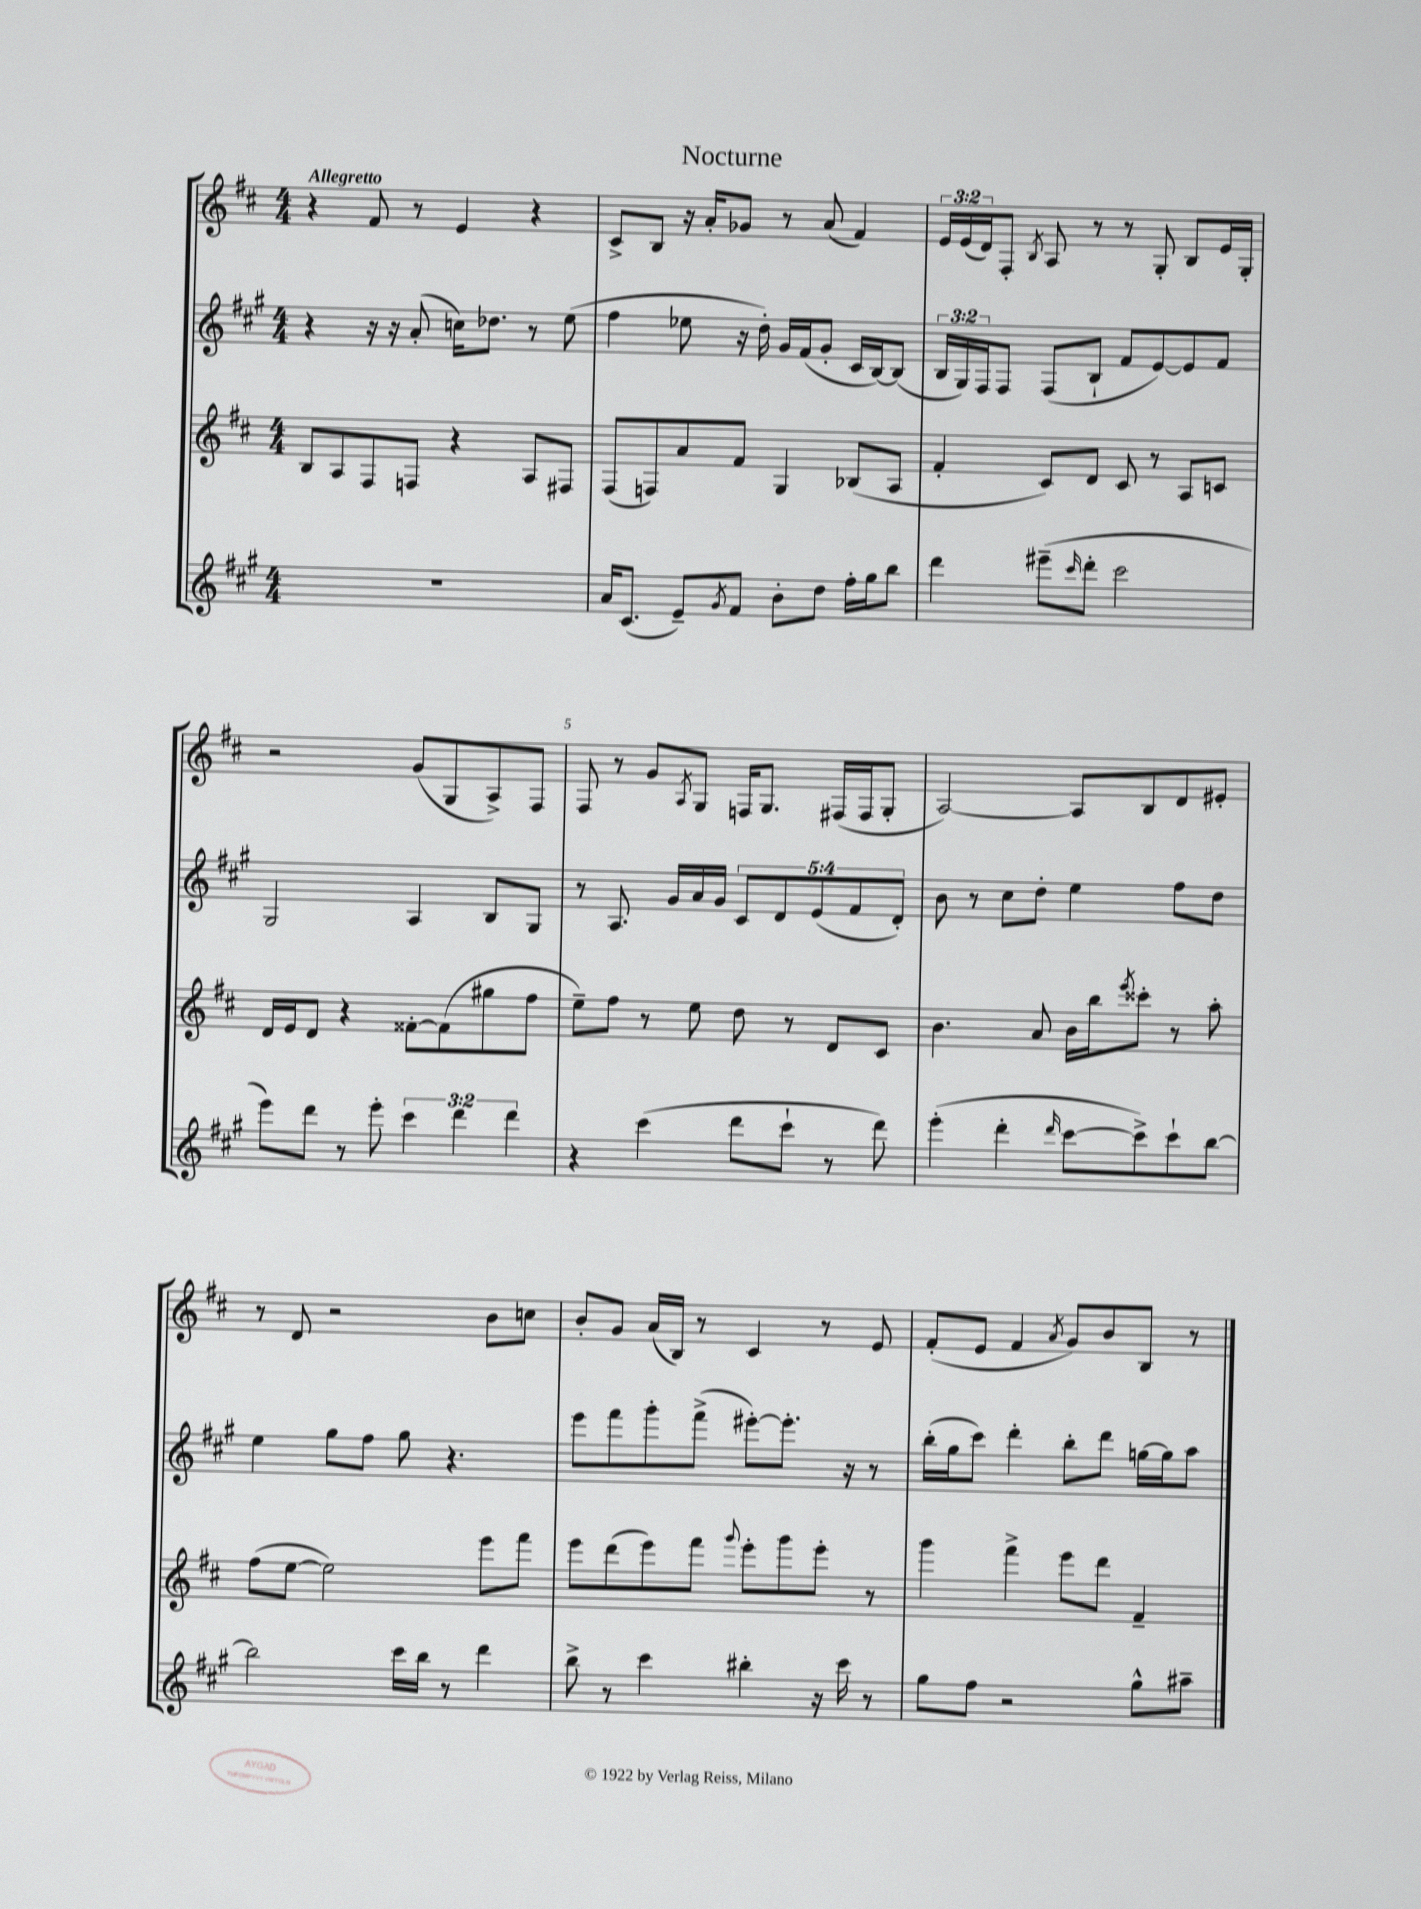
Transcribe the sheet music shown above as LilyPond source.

\header { title = "Nocturne" }
<<
\new StaffGroup <<
\new Staff = "s0" {
    \clef treble \key d \major \numericTimeSignature \time 4/4 \override Staff.TupletNumber.text = #tuplet-number::calc-fraction-text \tempo "Allegretto"
    r4 fis'8 r8 e'4 r4 |
    cis'8-> b8 r16 a'16-. ges'8 r8 a'8( fis'4) |
    \tuplet 3/2 { e'16 e'16( d'16) } fis8-. \acciaccatura { b8 } a8 r8 r8 g8-. b8 e'16 g16-. |
    r2 g'8( g8 a8->) fis8 |
    fis8 r8 g'8 \acciaccatura { a8 } g8 f16 g8. fis16( fis16 g8-. |
    a2~) a8 b8 d'8 eis'8-. |
    r8 d'8 r2 b'8 c''8 |
    b'8-. g'8 a'16( b16) r8 cis'4 r8 e'8 |
    fis'8-.( e'8 fis'4 \acciaccatura { a'8 } g'8) b'8 b8 r8 \bar "|." |
}
\new Staff = "s1" {
    \clef treble \key a \major \numericTimeSignature \time 4/4 \override Staff.TupletNumber.text = #tuplet-number::calc-fraction-text
    r4 r16 r16 a'8-.( c''16) des''8. r8 e''8( |
    fis''4 ees''8 r16 d''16-.) gis'16 fis'16( gis'8-. cis'16 b16~) b8( |
    \tuplet 3/2 { b16 gis16) fis16 } fis8 fis8( b8-! fis'8 e'8~) e'8 fis'8 |
    gis2 a4 b8 gis8 |
    r8 a8. gis'16 a'16 gis'16 \tuplet 5/4 { cis'8 d'8 e'8( fis'8 d'8-.) } |
    b'8 r8 cis''8 d''8-. e''4 fis''8 d''8 |
    e''4 gis''8 fis''8 gis''8 r4. |
    e'''8 fis'''8 gis'''8-. fis'''8->( eis'''8~-.) eis'''8.-. r16 r8 |
    b''16-.( gis''16 cis'''8) d'''4-. b''8-. d'''8 g''16~ g''16 a''8 \bar "|." |
}
\new Staff = "s2" {
    \clef treble \key d \major \numericTimeSignature \time 4/4
    b8 a8 fis8 f8 r4 a8 fis8 |
    fis8( f8) a'8 fis'8 g4 bes8( a8 |
    fis'4-. cis'8) d'8 cis'8 r8 a8 c'8 |
    d'16 e'16 d'8 r4 fisis'8~-. fisis'8( gis''8 fis''8 |
    e''8--) fis''8 r8 e''8 d''8 r8 d'8 cis'8 |
    b'4. a'8 b'16 b''16 \acciaccatura { e'''8 } cisis'''8-. r8 a''8-. |
    fis''8( e''8~ e''2) e'''8 fis'''8 |
    e'''8 d'''8( e'''8) fis'''8 \appoggiatura { g'''8 } e'''8-. g'''8 e'''8-. r8 |
    g'''4 fis'''4-> e'''8 d'''8 fis'4-- \bar "|." |
}
\new Staff = "s3" {
    \clef treble \key a \major \numericTimeSignature \time 4/4 \override Staff.TupletNumber.text = #tuplet-number::calc-fraction-text
    R1 |
    a'16 cis'8.( e'8--) \acciaccatura { gis'8 } fis'8 b'8-. d''8 fis''16-. gis''16 b''8 |
    d'''4 eis'''8--( \grace { cis'''16 } d'''8-. cis'''2 |
    e'''8) d'''8 r8 e'''8-. \tuplet 3/2 { cis'''4 d'''4 d'''4 } |
    r4 cis'''4( d'''8 cis'''8-! r8 d'''8) |
    e'''4-.( d'''4-. \grace { d'''16 } cis'''8~ cis'''8->) cis'''8-! b''8~ |
    b''2 cis'''16 b''16 r8 d'''4 |
    b''8-> r8 cis'''4 bis''4-. r16 cis'''16 r8 |
    gis''8 fis''8 r2 gis''8-^ ais''8-- \bar "|." |
}
>>
>>
\layout { \context { \Score \override BarNumber.break-visibility = ##(#f #t #t) barNumberVisibility = #(every-nth-bar-number-visible 5) } }
